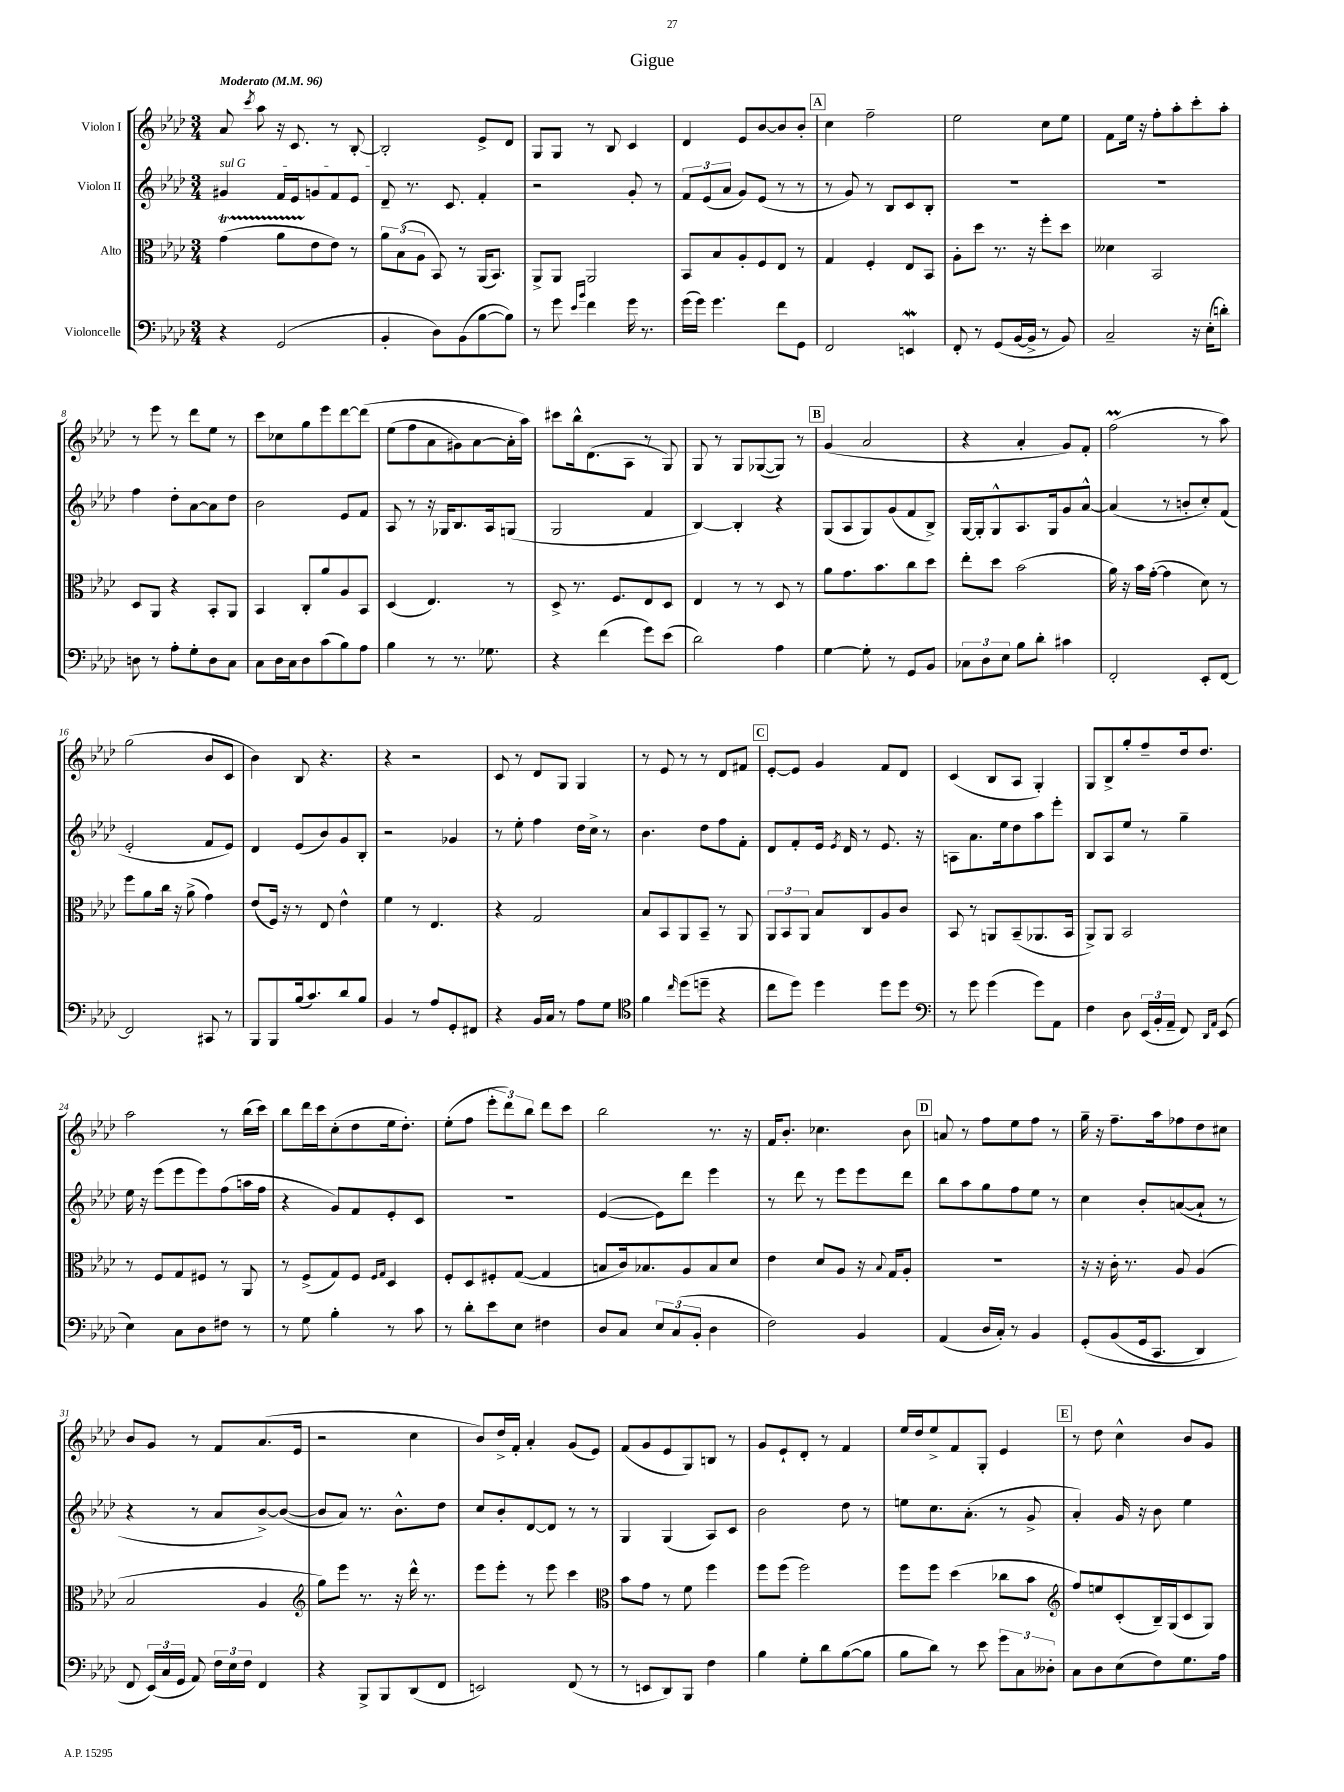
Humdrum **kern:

**kern	**kern	**kern	**kern
*part4	*part3	*part2	*part1
*staff4	*staff3	*staff2	*staff1
*I"Violoncelle	*I"Alto	*I"Violon II	*I"Violon I
*clefF4	*clefC3	*clefG2	*clefG2
*k[b-e-a-d-]	*k[b-e-a-d-]	*k[b-e-a-d-]	*k[b-e-a-d-]
*M3/4	*M3/4	*M3/4	*M3/4
*MM96	*MM96	*MM96	*MM96
=1	=1	=1	=1
!	!	!	!LO:TX:a:B:t=Moderato
!	!	!LO:TX:a:i:t=sul G	!
4r	(4gt\	4g#X/	8a-/
.	.	.	8qccc/
.	.	.	8aa-\
(2GG/	8a-TTT\L	16f/LL	16r
.	.	16e-/J	8.c/
.	8e-\	8gn/	.
.	8e-\J)	8f/	8r
.	8r	8e-/J	[8B-'/
=2	=2	=2	=2
4BB-'/	12a-\L	8d-~/	2B-'/]
.	(12B-\	.	.
.	.	8.r	.
.	12A-\J	.	.
8D-\L)	8BB-/)	.	.
.	.	8.c/	.
(8BB-\	8r	.	.
[8B-\	(16AA-/KL	4f'/	8e-^/L
.	8.BB-/J)	.	.
8B-\J])	.	.	8d-/J
=3	=3	=3	=3
8r	8AA-^/L	2r	8G/L
8g\	8AA-/J	.	8G/J
16qqe-/LL	.	.	.
16qqb-/JJ	.	.	.
4f\	2AA-/	.	8r
.	.	.	8B-/
16g\	.	8g'/	4c/
8.r	.	.	.
.	.	8r	.
=4	=4	=4	=4
(16g\LL	8BB-/L	12f/L	4d-/
16g\JJ)	.	.	.
.	.	(12e-/	.
4.g\	8B-/	.	.
.	.	12a-/J	.
.	8A-'/	8g/L)	8e-/L
.	8F/	(8e-/J	[8b-/
8f\L	8E-/J	8r	8b-/]
8GG\J	8r	8r	8b-'/J
!!LO:REH:place=s1:t=A
=5	=5	=5	=5
2FF/	4G/	8r	4cc\
.	.	8g/)	.
.	4F'/	8r	2ff~\
.	.	8B-/L	.
4EEnW/	8E-/L	8c/	.
.	8BB-/J	8B-'/J	.
=6	=6	=6	=6
8FF'/	8A-'\L	2.r	2ee-\
8r	8dd-\J	.	.
(8GG/L	8.r	.	.
[16BB-/L	.	.	.
16BB-^/JJ]	16r	.	.
8r	8ff'\L	.	8cc\L
8BB-/)	8dd-\J	.	8ee-\J
=7	=7	=7	=7
2C~/	4d--X\	2.r	8f\L
.	.	.	16ee-\Jk
.	.	.	16r
.	2BB-/	.	8ff'\L
.	.	.	8aa-'\
16r	.	.	8ccc'\
(16E-'\KL	.	.	.
8dn'\J)	.	.	8aa-'\J
!!LO:LB:g=z
=8	=8	=8	=8
8Dn\	8D-/L	4ff\	8r
8r	8AA-/J	.	8eee-\
8A-'\L	4r	8dd-'\L	8r
8G'\	.	[8a-\	8ddd-\L
8D\	8BB-'/L	8a-\]	8ee-\J
8C\J	8AA-/J	8dd-\J	8r
=9	=9	=9	=9
8C\L	4BB-/	2b-\	8ccc\L
16D-\L	.	.	8cc-X\
16C\J	.	.	.
8D-\	8C'/L	.	8gg\
(8c\	8a-/	.	8eee-\
8B-\)	8A-/	8e-/L	[8ddd-\
8A-\J	8BB-/J	8f/J	(8ddd-\J]
=10	=10	=10	=10
4B-\	(4D-/	8A-/	(8ee-\L
.	.	8r	8ff\
8r	4.E-/)	16r	8a-\
.	.	16G-X/KL	.
8.r	.	8.B-/	8g#X\)
.	.	.	[8a-\
8.G-X\	.	16A-/k	.
.	8r	(8Gn/J	16a-'\L]
.	.	.	16aa-\JJ)
=11	=11	=11	=11
4r	8D-^/	2G/	8ccc#X\L
.	8.r	.	16bb-^^\k
.	.	.	(8.d-\
(4f\	.	.	.
.	8.F/L	.	.
.	.	.	8A-\J
8g\L)	8E-/	4f/	8r
(8e-\J	8D-/J	.	8G/)
=12	=12	=12	=12
2d-\)	4E-/	[4B-/)	8G/
.	.	.	8r
.	8r	4B-'/]	8G/L
.	8r	.	([8G-X/
4A-\	8D-/	4r	8G-/J])
.	8r	.	8r
!!LO:REH:place=s1:t=B
=13	=13	=13	=13
[4G\	8a-\L	(8G/L	(4g/
.	8.g\	8A-/	.
8G'\]	.	8G/)	2a-/
.	8.b-\	.	.
8r	.	(8g/	.
8GG/L	8cc\	8f/	.
8BB-/J	8dd-\J	8B-^/J)	.
=14	=14	=14	=14
12C-X\L	8ee-'\L	[16G/LL	4r
.	.	16G'/J]	.
12D-\	.	.	.
.	8dd-\J	8G^^/	.
12E-\J	.	.	.
8B-\L	(2b-\	8.A-/	4a-'/
8d-'\J	.	.	.
.	.	16G/k	.
4c#X\	.	8g/	8g/L)
.	.	[8a-^^/J	8f'/J
=15	=15	=15	=15
2FF'/	16a-\)	(4a-/]	(2ffM\
.	16r	.	.
.	16b-\LL	.	.
.	([16g'\JJ	.	.
.	4g\]	8r	.
.	.	8bn'/L	.
8EE-'/L	8d-\)	8cc'/)	8r
[8FF/J	8r	(8f/J	8aa-\)
!!LO:LB:g=z
=16	=16	=16	=16
2FF/]	8ff\L	2e-'/	(2gg\
.	8a-\	.	.
.	16cc\Jk	.	.
.	16r	.	.
.	(8a-^\	.	.
8CC#X/	4g\)	8f/L	8b-/L
8r	.	8e-/J)	8c/J
=17	=17	=17	=17
8BBB-/L	(8e-/L	4d-/	4b-\)
8BBB-/	16F/Jk)	.	.
.	16r	.	.
(16B-/k	8r	(8e-/L	8B-/
8.c/)	.	.	.
.	8E-/	8b-/)	4.r
8d-/	4e-^^\	8g/	.
8B-/J	.	8B-'/J	.
=18	=18	=18	=18
4BB-/	4f\	2r	4r
8r	8r	.	2r
8A-/L	4.E-/	.	.
8GG'/	.	4g-X/	.
8FF#X/J	.	.	.
=19	=19	=19	=19
4r	4r	8r	8c/
.	.	8ee-'\	8r
16BB-/LL	2G/	4ff\	8d-/L
16C/JJ	.	.	.
8r	.	.	8G/J
8A-\L	.	16dd-\LL	4G/
.	.	16cc^\JJ	.
8G\J	.	8r	.
=20	=20	=20	=20
*clefC4	*	*	*
4f\	8B-/L	4.b-\	8r
.	8BB-/	.	8e-/
16qqcc/	.	.	.
(8dd-\L	8AA-/	.	8r
8ddn~\J	8BB-~/J	8dd-\L	8r
4r	8r	8ff\	8d-/L
.	8AA-/	8f'\J	8f#X/J
!!LO:REH:place=s1:t=C
=21	=21	=21	=21
8cc\L	12AA-/L	8d-/L	[8e-'/L
.	12BB-/	.	.
8dd-\J)	.	8f'/	8e-/J]
.	12AA-/J	.	.
4dd-\	8B-/L	16e-/Jk	4g/
.	.	8qe-/	.
.	.	16d-/	.
.	8C/	8r	.
8dd-\L	8A-/	8.e-/	8f/L
8dd-\J	8c/J	.	8d-/J
.	.	16r	.
=22	=22	=22	=22
*clefF4	*	*	*
8r	8BB-/	8An\L	(4c/
8g\	8r	8.a-\	.
(4g\	8AAn/L	.	8B-/L
.	.	16ee-\k	.
.	(8BB-~/	8dd-\	8A-/J
8g\L)	8.AA-X/	8aa-\	4G'/)
8AA-\J	.	8eee-'\J	.
.	16BB-/Jk	.	.
=23	=23	=23	=23
4F\	8AA-^/L)	8B-/L	8G/L
.	8AA-/J	8A-/	8B-^/
8D-\	2BB-/	8ee-/J	8gg'/
(24EE-/LL	.	8r	8ff~/
24BB-'/	.	.	.
24AA-~/JJ	.	.	.
8FF/)	.	4gg~\	16dd-/k
.	.	.	8.dd-/J
16qqDD-/LL	.	.	.
16qqAA-/JJ	.	.	.
(8EE-/	.	.	.
!!LO:LB:g=z
=24	=24	=24	=24
4E-\)	8r	16ee-\	2aa-\
.	.	16r	.
.	8F/L	(8eee-\L	.
8C\L	8G/	8eee-\	.
8D-\	8F#X/J	8eee-\)	.
8F#X\J	8r	(8ff\	8r
8r	8AA-/	16aan\L	(16bb-\LL
.	.	16ff\JJ	16ccc\JJ)
=25	=25	=25	=25
8r	8r	4r	8bb-\L
8G\	(8F^/L	.	16ddd-\L
.	.	.	16ccc\J
4B-'\	8G/)	8g/L)	(8cc'\
.	8F/J	8f/	8dd-\
.	16qqF/LL	.	.
.	16qqG/JJ	.	.
8r	4D-/	8e-'/	16ee-\k
.	.	.	8.dd-'\J)
8c\	.	8c/J	.
=26	=26	=26	=26
8r	8F'/L	2.r	(8ee-'\L
8d-'\L	8D-/	.	8ff\J
8e-\	8F#X'/	.	12eee-'\L
.	.	.	12ddd-\)
8E-\J	([8G/J	.	.
.	.	.	12bb-\J
4F#X\	4G/]	.	8ddd-\L
.	.	.	8ccc\J
=27	=27	=27	=27
8D-/L	8Bn/L	([4e-/	2bb-\
8C/J	16c/k)	.	.
.	8.B-X/	.	.
12E-/L	.	8e-\L])	.
(12C/	.	.	.
.	8A-/	8ddd-\J	.
12BB-'/J	.	.	.
4D-\	8B-/	4eee-\	8.r
.	8d-/J	.	.
.	.	.	16r
=28	=28	=28	=28
2F\)	4e-\	8r	16f/KL
.	.	.	8.b-'/J
.	.	8ddd-\	.
.	8d-/L	8r	4.cc-X\
.	8A-/J	8eee-\L	.
4BB-/	16r	8eee-\	.
.	8qqB-/	.	.
.	16G/KL	.	.
.	8A-'/J	8ddd-\J	8b-\
!!LO:REH:place=s1:t=D
=29	=29	=29	=29
(4AA-/	2.r	8bb-\L	8an/
.	.	8aa-\	8r
16D-/LL	.	8gg\	8ff\L
16C'/JJ)	.	.	.
8r	.	8ff\	8ee-\
4BB-/	.	8ee-\J	8ff\J
.	.	8r	8r
=30	=30	=30	=30
(8GG'/L	16r	4cc\	16gg~\
.	16r	.	16r
(8BB-/	16c'\	.	8.ff~\L
.	8.r	.	.
16GG/k	.	8b-'/L	.
8.CC/J	.	.	16aa-\k
.	8A-/	([8an/	8ff-X\
4DD-/)	(4A-/	8a`/J]	8dd-\
.	.	8r	8cc#X\J
!!LO:LB:g=z
=31	=31	=31	=31
8FF/	2B-/	4r	8b-/L
(24EE-/LL)	.	.	8g/J
24C/	.	.	.
24GG/JJ	.	.	.
8AA-/)	.	8r	8r
24F\LL	.	8a-/L	8f/L
24E-\	.	.	.
24F\JJ	.	.	.
4FF/	4A-/	[8b-^/)	(8.a-/
.	.	(8b-/J_	.
.	.	.	16e-/Jk
=32	=32	=32	=32
*	*clefG2	*	*
4r	8gg\L)	8b-/L]	2r
.	8eee-\J	8a-/J)	.
8BBB-^/L	8.r	8.r	.
8BBB-/	.	.	.
.	16r	8.b-^^\L	.
(8DD-/	16ddd-^^\	.	4cc\
.	8.r	.	.
8FF/J	.	8dd-\J	.
=33	=33	=33	=33
2EEn/)	8eee-\L	8cc/L	8b-/L)
.	8eee-'\J	8b-'/	16dd-^/L
.	.	.	16f'/JJ
.	8r	[8d-/	4a-'/
.	8eee-\	8d-/J]	.
(8FF/	4ccc\	8r	(8g/L
8r	.	8r	8e-/J)
=34	=34	=34	=34
*	*clefC3	*	*
8r	8b-\L	4G/	(8f/L
8EEn/L	8g\J	.	8g/
8DD-/)	8r	(4G/	8e-/
8BBB-/J	8f\	.	8G/)
4F\	4ff\	8A-/L)	8Bn/J
.	.	8c/J	8r
=35	=35	=35	=35
4B-\	8ff\L	2b-\	8g/L
.	(8ff\J	.	8e-`/
8G'\L	2ff\)	.	8d-'/J
8d-\	.	.	8r
([8B-\	.	8dd-\	4f/
8B-\J]	.	8r	.
=36	=36	=36	=36
8B-\L	8ff\L	8een\L	16ee-/LL
.	.	.	16dd-/J
8d-\J)	8ff\J	8.cc\	8ee-^/
8r	(4dd-\	.	8f/
.	.	(8.a-'\J	.
8e-\	.	.	8G'/J
12g\L	8cc-X\L	8r	4e-/
12C\	.	.	.
.	8b-\J	8g^/	.
12D--X'\J	.	.	.
!!LO:REH:place=s1:t=E
=37	=37	=37	=37
*	*clefG2	*	*
8C\L	8ff/L)	4a-'/)	8r
8D-\	8een/	.	8dd-\
(8E-\	(8c'/	16g/	4cc^^\
.	.	16r	.
8F\)	16B-~/L)	8b-\	.
.	(16G/J	.	.
8.G\	8c/	4ee-\	8b-/L
.	8G/J)	.	8g/J
16A-\Jk	.	.	.
==	==	==	==
*-	*-	*-	*-
